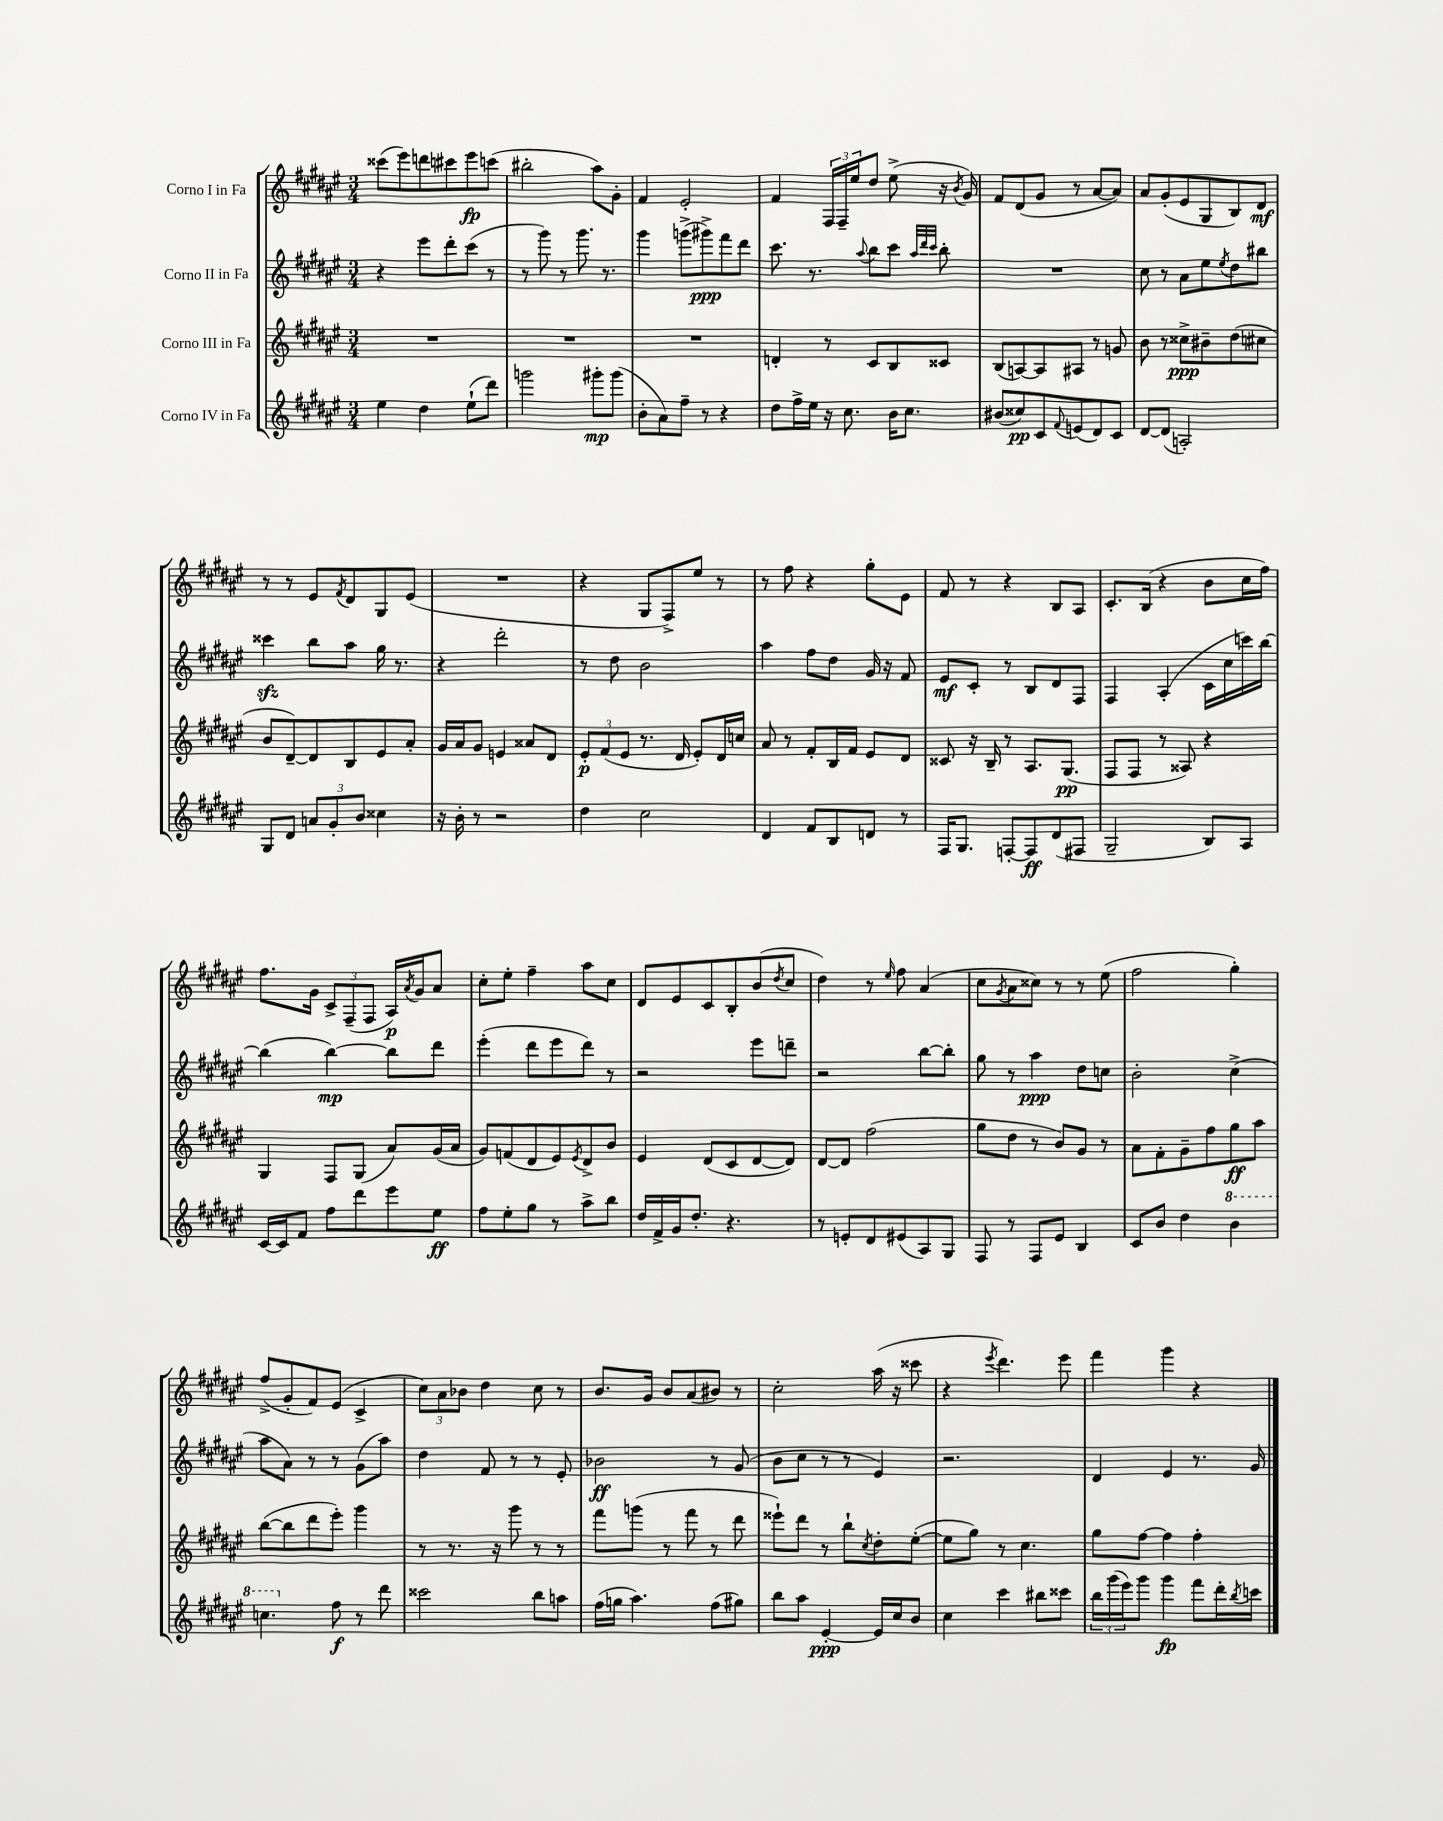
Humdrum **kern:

**kern	**kern	**kern	**kern
*staff4	*staff3	*staff2	*staff1
*clefG2	*clefG2	*clefG2	*clefG2
*k[f#c#g#d#a#e#]	*k[f#c#g#d#a#e#]	*k[f#c#g#d#a#e#]	*k[f#c#g#d#a#e#]
*M3/4	*M3/4	*M3/4	*M3/4
4ee#\	2.r	4r	(8ccc##\L
.	.	.	8eee#\)
4dd#\	.	8eee#\L	8ddd\
.	.	8ddd#'\	8ccc#\
(8ee#`\L	.	(8ccc#\J	8eee#\
8ddd#\J)	.	8r	(8ccc\J
=	=	=	=
2ggg\	2.r	8r	2bb#'\
.	.	8ggg#\)	.
.	.	8r	.
.	.	8.ggg#\	.
8ggg#'\L	.	.	8aa#\L)
.	.	8.r	.
(8ggg#\J	.	.	8g#'\J
=	=	=	=
8b'\L	2.r	4ggg#\	4f#/
8a#\)	.	.	.
8ff#~\J	.	(8ggg^\L	2e#'/
8r	.	8ggg#^\)	.
4r	.	8fff#\	.
.	.	8ddd#\J	.
=	=	=	=
8dd#\L	4d'/	8.ccc#\	4f#/
16ff#^\L	.	.	.
16ee#\JJ	.	8.r	.
16r	8r	.	24F#/LL
.	.	.	24F#~/
8.cc#\	.	.	.
.	.	.	24ee#/J
.	.	8qqaa#/	.
.	8c#/L	8bb\L	8dd#/J
16b\LK	8B/	8ccc#\J	(8ee#^\
8.cc#\J	.	.	.
.	.	32qqaa#/LLL	.
.	.	32qqddd#/	.
.	.	32qqccc#/JJJ	.
.	8c##/J	8bb'\	16r
.	.	.	8qb/
.	.	.	16g#/)
=	=	=	=
(8b#/L	(8B/L	2.r	8f#/L
8cc##/)	[8A/)	.	(8d#/
8c#/	8A/]	.	8g#/J
8qqf#/	.	.	.
(8e/	8A#/J	.	8r
8d#/)	8r	.	[8a#/L
8c#/J	8g/	.	8a#/]J)
=	=	=	=
[8d#/L	8b\	8cc#\	8a#/L
(8d#/]J	8r	8r	(8g#'/
2A'/)	8cc##^\L	8a#\L	8e#/
.	8b#~\	8ee#\	8G#/
.	.	8qee#/	.
.	(8dd#\	8dd#\	8B/)
.	8cc#\J	8bb#\J	8d#/J
=	=	=	=
8G#/L	8b/L	4ccc##\	8r
8d#/J	[8d#~/)	.	8r
12a/L	8d#/]	8bb\L	8e#/L
12g#'/	.	.	.
.	.	.	8qf#/
.	8B/	8aa#\J	8d#/
12b/J	.	.	.
4cc##\	8e#/	16gg#\	8G#/
.	.	8.r	.
.	8a#'/J	.	(8e#/J
=	=	=	=
16r	16g#/LL	4r	2.r
16b'\	16a#/J	.	.
8r	8g#/J	.	.
2r	4e/	2ddd#'\	.
.	8a##/L	.	.
.	8d#/J	.	.
=	=	=	=
4dd#\	12e#'/L	8r	4r
.	(12f#/	.	.
.	.	8dd#\	.
.	12e#/J	.	.
2cc#\	8.r	2b\	8G#/L
.	.	.	8F#^/)
.	16d#/	.	.
.	8e#'/L)	.	8ee#/J
.	16d#/L	.	8r
.	16cc/JJ	.	.
=	=	=	=
4d#/	8a#/	4aa#\	8r
.	8r	.	8ff#\
8f#/L	8f#'/L	8ff#\L	4r
8B/	16B/L	8dd#\J	.
.	16f#/JJ	.	.
8d/J	8e#/L	16g#/	8gg#'\L
.	.	16r	.
8r	8d#/J	8f#/	8e#\J
=	=	=	=
16F#/LK	8c##/	8e#/L	8f#/
8.G#/J	.	.	.
.	16r	8c#'/J	8r
.	16B~/	.	.
[8F'/L	8r	8r	4r
8F/]	8.A#/L	8B/L	.
(8d#/	.	8d#/	8B/L
.	(8.G#/J	.	.
8F#/J	.	8F#/J	8A#/J
=	=	=	=
2G#~/	8F#/L	4F#/	8.c#'/L
.	8F#/J	.	.
.	.	.	(16B/Jk
.	8r	(4A#'/	4r
.	8A##/)	.	.
8B/L)	4r	16c#\LL	8b\L
.	.	16cc#\	.
8A#/J	.	16ccc\)	16cc#\L
.	.	[16bb\JJ	16ff#\JJ)
=	=	=	=
[16c#/LL	4G#/	(4bb\]	8.ff#\L
16c#/]J	.	.	.
8f#/J	.	.	.
.	.	.	16g#\Jk
8ff#\L	8F#/L	[4bb\)	12c#^/L
.	.	.	(12F#~/
8ddd#\	(8G#/J	.	.
.	.	.	12F#/J
8eee#\	8a#/L)	8bb\]L	16A#/LL)
.	.	.	8qa#/
.	.	.	16g#/J
8ee#\J	(16g#/L	8ddd#\J	8a#/J
.	16a#/JJ	.	.
=	=	=	=
8ff#\L	8g#/L)	(4eee#'\	8cc#'\L
8ee#'\	(8f/	.	8ee#'\J
8gg#\J	8d#/	8ddd#\L	4ff#~\
8r	8e#/)	8eee#\	.
.	8qe#/	.	.
8aa#^\L	8d#^/	8ddd#\J)	8aa#\L
8bb\J	8b/J	8r	8cc#\J
=	=	=	=
16dd#/LL	4e#/	2r	8d#/L
16f#^/	.	.	.
16g#/J	.	.	8e#/
8.dd#'/J	.	.	.
.	(8d#/L	.	8c#/
4.r	8c#/	.	8B'/
.	[8d#/	8eee#\L	(8b/
.	.	.	8qdd#/
.	8d#/]J)	8ddd~\J	8cc#/J
=	=	=	=
8r	[8d#/L	2r	4dd#\)
8e'/L	8d#/]J	.	.
8d#/	(2ff#\	.	8r
.	.	.	16qqee#/
(8e#/	.	.	8ff#\
8A#/)	.	[8bb\L	(4a#/
8G#/J	.	8bb'\]J	.
=	=	=	=
8F#/	8gg#\L	8gg#\	8cc#\L
.	.	.	8qg#/
8r	8dd#\J	8r	8a#\
8F#/L	8r	4aa#\	8cc##\J)
8e#/J	8b/L)	.	8r
4B/	8g#/J	8dd#\L	8r
.	8r	8cc\J	(8ee#\
=	=	=	=
8c#/L	8a#\L	2b'\	2ff#\
8b/J	8f#'\	.	.
4dd#\	8g#~\	.	.
.	8ff#\	.	.
4bb\	8gg#\	(4cc#^\	4gg#'\)
.	8aa#\J	.	.
=	=	=	=
4.ccc\	([8bb\L	8aa#\L	(8ff#^/L
.	8bb\]	8a#\J)	8g#'/
.	8ddd#\	8r	8f#/)
8ff#\	8eee#'\J)	8r	(8e#/J
8r	4ggg#\	(8g#\L	4c#^/
8ddd#\	.	8aa#\J)	.
=	=	=	=
2ccc##\	8r	4dd#\	12cc#\L)
.	.	.	12a#\
.	8.r	.	.
.	.	.	12b-\J
.	.	8f#/	4dd#\
.	16r	.	.
.	8ggg#\	8r	.
8bb\L	8r	8r	8cc#\
8aa\J	8r	8e#'/	8r
=	=	=	=
(16ff#\LL	8fff#\L	2b-\	8.b/L
16gg\JJ	.	.	.
4.aa#\)	(8ggg\J	.	.
.	.	.	16g#/Jk
.	8r	.	8b/L
.	8fff#\	.	(8a#/
(8ff#\L	8r	8r	8b#/J)
8gg#\J)	8ddd#\	(8g#/	8r
=	=	=	=
8bb\L	8eee##`\L)	8b\L	2cc#'\
8aa#\J	8ddd#\J	8cc#\J	.
[4e#'/	8r	8r	.
.	8bb`\L	8r	.
.	8qcc#/	.	.
16e#/]LL	8dd#'\	4e#/)	(16aa#\
16cc#/J	.	.	16r
8b/J	([8ee#'\J	.	8ccc##\
=	=	=	=
4cc#\	8ee#\]L	2.r	4r
.	8gg#\J)	.	.
.	.	.	8qeee#/
4ccc#\	8r	.	4.ddd#\)
.	4.cc#\	.	.
8bb#\L	.	.	.
8ccc##\J	.	.	8eee#\
=	=	=	=
24bb\LL	8gg#\L	4d#/	4fff#\
(24ggg#\	.	.	.
24eee#\J)	.	.	.
8ggg#\J	[8ff#\J	.	.
4ggg#\	4ff#\]	4e#/	4ggg#\
8fff#\L	4ff#'\	8.r	4r
16ddd#'\L	.	.	.
8qbb/	.	.	.
16ccc\JJ	.	16g#/	.
==	==	==	==
*-	*-	*-	*-
